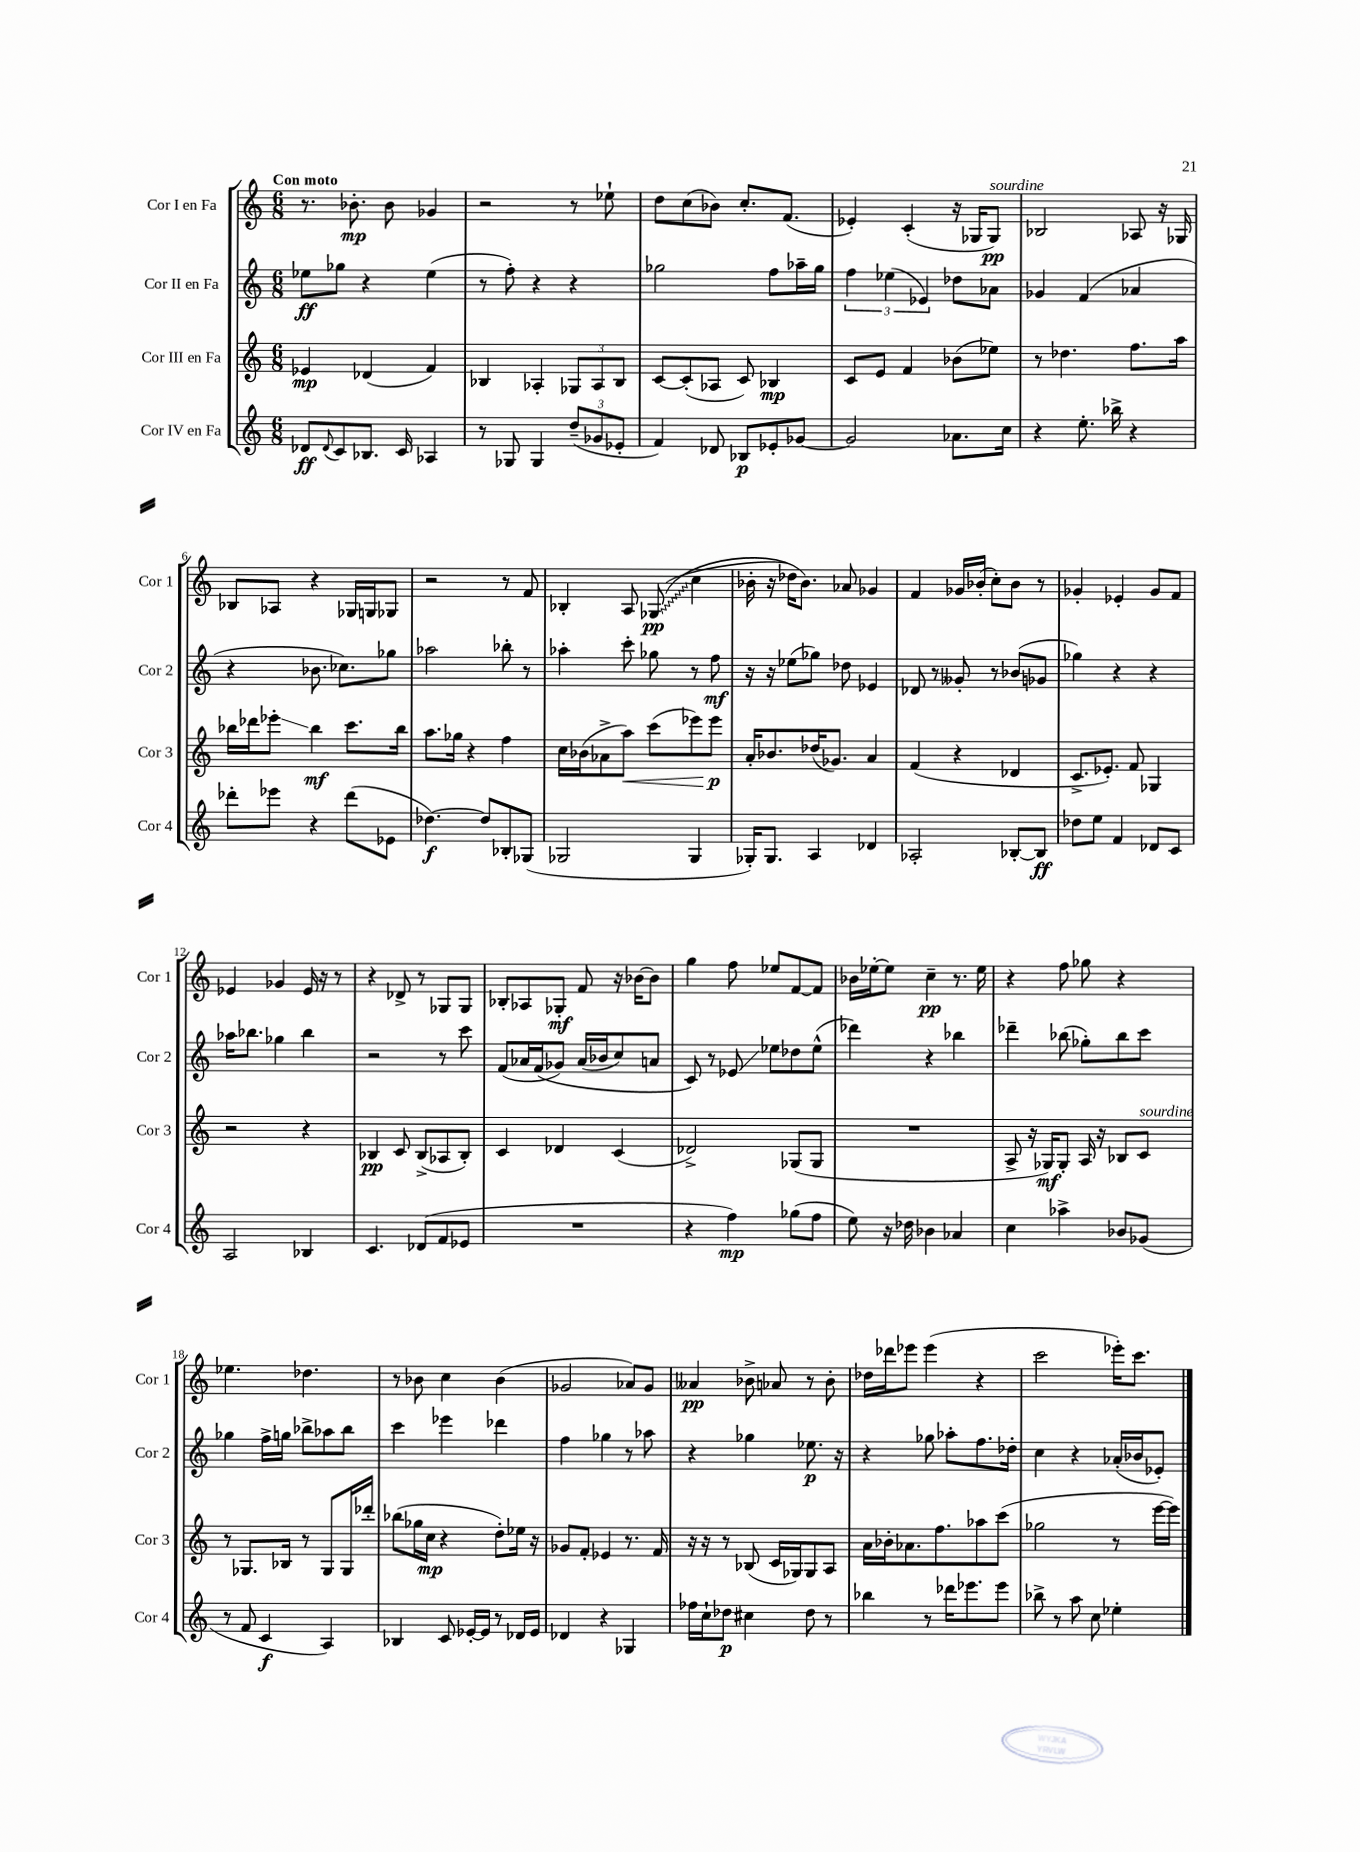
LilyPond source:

<<
\new StaffGroup <<
\new Staff = "s0" \with { instrumentName = "Cor I en Fa" shortInstrumentName = "Cor 1" } {
    \clef treble \key c \major \numericTimeSignature \time 6/8 \tempo "Con moto"
    r8. bes'8.-.\mp bes'8 ges'4 |
    r2 r8 ees''8-! |
    d''8 c''8( bes'8) c''8.-. f'8.( |
    ees'4-.) c'4-.( r16 ges16 ges8\pp^\markup { \italic "sourdine" }) |
    bes2 aes8 r16 ges16 |
    bes8 aes8 r4 ges16 g16 ges8 |
    r2 r8 f'8 |
    bes4-. a8 \once \override Glissando.style = #'zigzag ges8\glissando\pp(\( c''4 |
    bes'16-. r16 des''16) bes'8.\) aes'8 ges'4 |
    f'4 ges'16 bes'16-.( c''8-.) bes'8 r8 |
    ges'4-. ees'4-. ges'8 f'8 |
    ees'4 ges'4 ees'16 r16 r8 |
    r4 des'8-> r8 ges8 ges8 |
    bes8-. aes8 ges8-.\mf f'8 r16 bes'16~ bes'8 |
    g''4 f''8 ees''8 f'8~ f'8 |
    bes'16 ees''16~-. ees''8 c''4--\pp r8. ees''16 |
    r4 f''8 ges''8 r4 |
    ees''4. des''4. |
    r8 bes'8 c''4 bes'4( |
    ges'2 aes'8) ges'8 |
    aeses'4\pp bes'8-> aes'8 r8 bes'8-. |
    des''16 des'''16 ees'''8 ees'''4( r4 |
    c'''2 ees'''16-.) c'''8. \bar "|." |
}
\new Staff = "s1" \with { instrumentName = "Cor II en Fa" shortInstrumentName = "Cor 2" } {
    \clef treble \key c \major \numericTimeSignature \time 6/8
    ees''8\ff ges''8 r4 ees''4( |
    r8 f''8-.) r4 r4 |
    ges''2 f''8 aes''16-- ges''16 |
    \tuplet 3/2 { f''4 ees''4( ees'4) } des''8 aes'8 |
    ges'4 f'4( aes'4 |
    r4 bes'8. ces''8.) ges''8 |
    aes''2 bes''8-. r8 |
    aes''4-. c'''8-. ges''8 r8 f''8\mf |
    r16 r16 ees''8( ges''8) des''8 ees'4 |
    des'8 r8 geses'8-. r8 bes'8( ges'8 |
    ges''4) r4 r4 |
    aes''16 bes''8. ges''4 bes''4 |
    r2 r8 c'''8 |
    f'8( aes'16 f'16\( ges'8) aes'16( bes'16 c''8) a'8 |
    c'8\) r8 ees'8\glissando ees''8 des''8 ees''8-^( |
    des'''4) r4 bes''4 |
    des'''4-- bes''8( ges''8-.) bes''8 c'''8 |
    ges''4 f''16-> g''16 bes''8-> aes''8 bes''8 |
    c'''4 ees'''4 des'''4 |
    f''4 ges''4 r8 aes''8 |
    r4 ges''4 ees''8.\p r16 |
    r4 ges''8 aes''8-. f''8. des''16-. |
    c''4 r4 aes'16-.( bes'16 ees'8-.) \bar "|." |
}
\new Staff = "s2" \with { instrumentName = "Cor III en Fa" shortInstrumentName = "Cor 3" } {
    \clef treble \key c \major \numericTimeSignature \time 6/8
    ees'4\mp des'4( f'4) |
    bes4 aes4-. \tuplet 3/2 { ges8 aes8 bes8 } |
    c'8~ c'8-.( aes8 c'8) bes4\mp |
    c'8 e'8 f'4 bes'8( ees''8) |
    r8 des''4. f''8. a''16 |
    bes''16 des'''16 ees'''8-.\glissando bes''4\mf c'''8. bes''16 |
    a''8. ges''16 r4 f''4 |
    c''16 bes'16( aes'8-> a''8\<) c'''8( ees'''8) ees'''8\p\! |
    a'16-. bes'8. des''16( ges'8.) a'4 |
    f'4( r4 des'4 |
    c'8.-> ees'8.-.) f'8 ges4 |
    r2 r4 |
    bes4\pp c'8 bes8->( aes8 bes8-.) |
    c'4 des'4 c'4( |
    des'2->) ges8( ges8 |
    R2. |
    a8-> r16 ges16\mf) ges8-. a16 r16 bes8 c'8^\markup { \italic "sourdine" } |
    r8 ges8. bes16 r8 ges8 ges16 des'''16-. |
    bes''8( ges''16 c''16\mp r4 d''8-.) ees''16 r16 |
    ges'8 f'8-. ees'4 r8. f'16 |
    r16 r16 r8 bes8( c'16 ges16) ges8 a8 |
    a'16 bes'16-. aes'8. f''8. aes''8 c'''8( |
    ges''2 r8 e'''16~ e'''16) \bar "|." |
}
\new Staff = "s3" \with { instrumentName = "Cor IV en Fa" shortInstrumentName = "Cor 4" } {
    \clef treble \key c \major \numericTimeSignature \time 6/8
    des'8\ff \appoggiatura { des'8 } c'8 bes8. c'16 aes4 |
    r8 ges8 ges4 \tuplet 3/2 { d''8--( ges'8 ees'8-. } |
    f'4) des'8 bes8\p ees'8-. ges'8~ |
    ges'2 aes'8. c''16 |
    r4 e''8.-. bes''16-> r4 |
    des'''8-. ees'''8 r4 des'''8( ees'8 |
    des''4.~\f) des''8 bes8-. ges8( |
    ges2 ges4 |
    ges16-.) ges8. a4 des'4 |
    aes2-. bes8~-. bes8\ff |
    des''8 e''8 f'4 des'8 c'8 |
    a2 bes4 |
    c'4. des'8( f'8 ees'8 |
    R2. |
    r4 f''4\mp) ges''8( f''8 |
    e''8) r16 des''16 bes'4 aes'4 |
    c''4 aes''4-> bes'8 ges'8( |
    r8 f'8 c'4\f a4) |
    bes4 c'8 ees'16~-. ees'16 r8 des'16 ees'16 |
    des'4 r4 ges4 |
    fes''16 c''16-! des''8\p cis''4 des''8 r8 |
    bes''4 r8 des'''16 ees'''8. ees'''8 |
    bes''8-> r8 a''8 c''8 ees''4-. \bar "|." |
}
>>
>>
